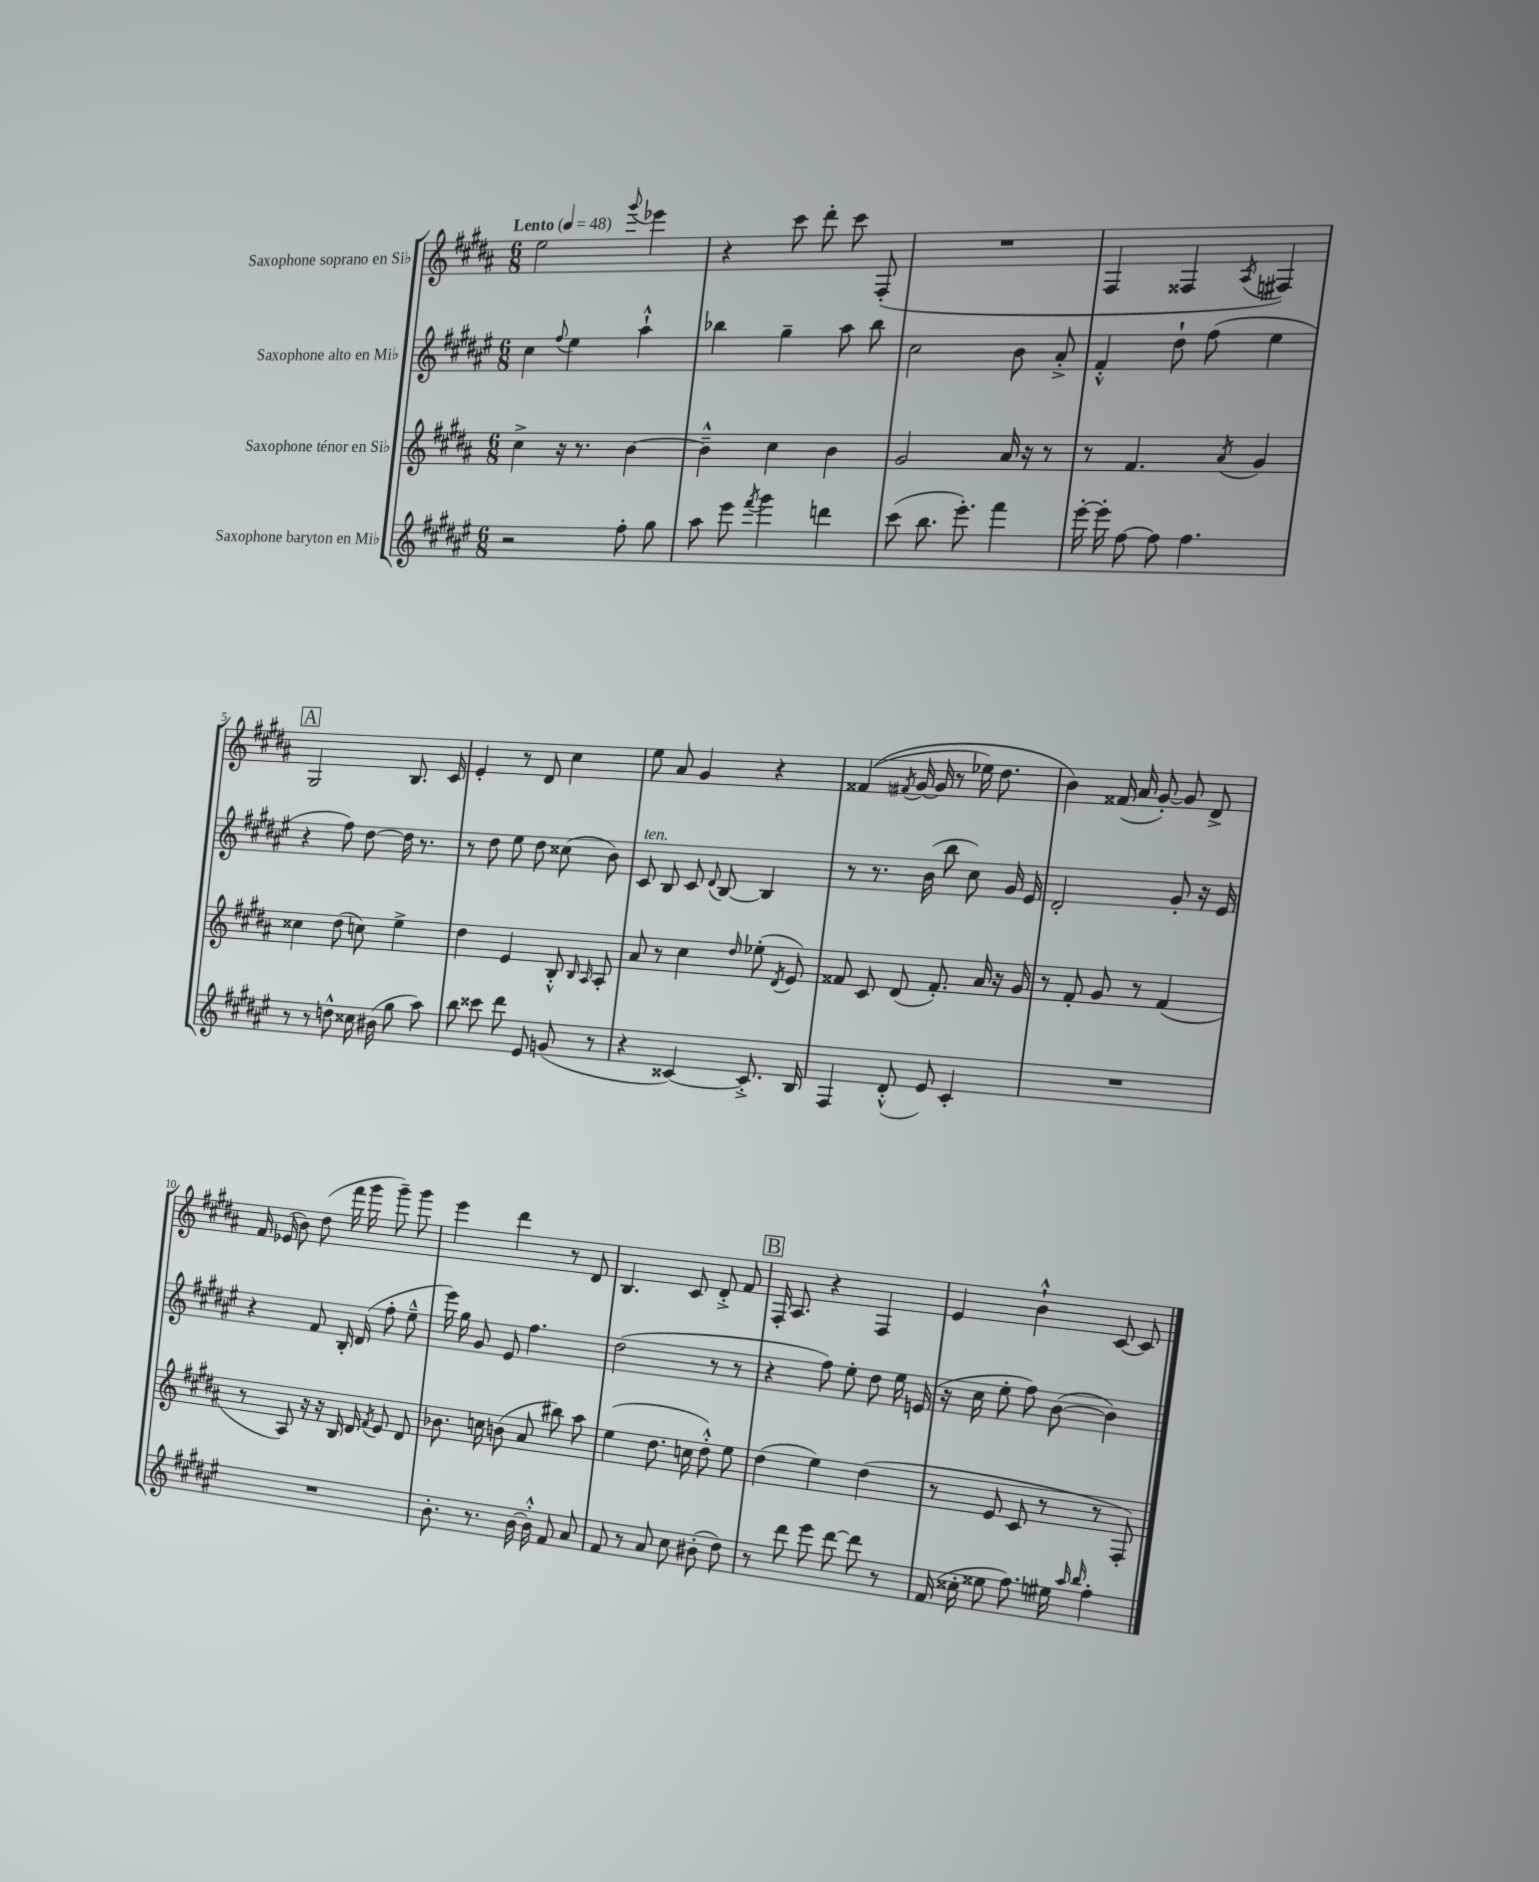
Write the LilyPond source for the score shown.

<<
\new StaffGroup <<
\new Staff = "s0" \with { instrumentName = "Saxophone soprano en Sib" } {
    \clef treble \key b \major \numericTimeSignature \time 6/8 \tempo "Lento" 4 = 48
    \autoBeamOff e''2 \appoggiatura { gis'''8 } ees'''4 |
    r4 cis'''8 dis'''8-. cis'''8 fis8-.( |
    R2. |
    fis4 fisis4 \acciaccatura { ais8 } fis4) |
    \mark \markup { \box "A" } gis2 b8. cis'16 |
    e'4-. r8 dis'8 cis''4 |
    e''8 ais'8 gis'4 r4 |
    fisis'4(\( \acciaccatura { fis'8 } gis'16~ gis'16 r8 ees''16) dis''8. |
    b'4\) fisis'16( ais'16 gis'8~-.) gis'8 dis'8-> |
    fis'16 ees'16( b'8) dis''8( fis'''16 gis'''16 gis'''8--) gis'''8 |
    e'''4 dis'''4 r8 dis'8 |
    b4. cis'8 dis'8-.-> fis'8 |
    \mark \markup { \box "B" } fis16-. ais8. r4 fis4 |
    e'4 b'4-!-^ cis'8~ cis'8 \bar "|." |
}
\new Staff = "s1" \with { instrumentName = "Saxophone alto en Mib" } {
    \clef treble \key fis \major \numericTimeSignature \time 6/8
    \autoBeamOff cis''4 \appoggiatura { fis''8 } eis''4 ais''4-!-^ |
    bes''4 gis''4-- ais''8 bes''8 |
    cis''2 b'8 ais'8-.-> |
    fis'4-.-^ dis''8-! fis''8( eis''4 |
    \mark \markup { \box "A" } r4 fis''8) dis''8~ dis''16 r8. |
    r8 dis''8 eis''8 dis''8 cisis''8( b'8) |
    cis'8^\markup { \italic "ten." } b8 cis'8 \appoggiatura { dis'8 } b8~ b4 |
    r8 r8. b'16( b''8 cis''8) gis'16 eis'16 |
    dis'2-. gis'8-. r16 eis'16 |
    r4 fis'8 b16-. dis'16( fis''8-. eis''8---^ |
    eis'''16) gis''16 gis'8 eis'8 fis''4. |
    dis''2( r8 r8 |
    \mark \markup { \box "B" } r4 fis''8) eis''8-. dis''8 eis''16 e'16( |
    r16 cis''16 eis''8-. fis''8) b'8~( b'4) \bar "|." |
}
\new Staff = "s2" \with { instrumentName = "Saxophone ténor en Sib" } {
    \clef treble \key b \major \numericTimeSignature \time 6/8
    \autoBeamOff cis''4-> r16 r8. b'4~ |
    b'4---^ cis''4 b'4 |
    gis'2 ais'16 r16 r8 |
    r8 fis'4. \acciaccatura { ais'8 } gis'4 |
    \mark \markup { \box "A" } cisis''4 dis''8( c''8) e''4-> |
    dis''4 e'4 b8-.-^ \grace { b16 ais16 } ais8-. |
    ais'8 r8 cis''4 \grace { dis''16 } ees''8-.( \acciaccatura { dis'8 } e'8) |
    fisis'8 cis'8 dis'8( fisis'8.-.) ais'16 r16 gis'16 |
    r8 fis'8-. gis'8 r8 fis'4( |
    r8 ais8) r16 r16 b16 dis'16 \acciaccatura { fis'8 } e'8 dis'8 |
    bes'8. c''16 b'8( ais'8 bis''8) ais''8 |
    e''4( dis''8. c''16 dis''8-.-^) e''8 |
    \mark \markup { \box "B" } dis''4( e''4) dis''4( |
    r8 e'8 cis'8 r8 r8 fis8-.) \bar "|." |
}
\new Staff = "s3" \with { instrumentName = "Saxophone baryton en Mib" } {
    \clef treble \key fis \major \numericTimeSignature \time 6/8
    \autoBeamOff r2 fis''8-. gis''8 |
    ais''8 eis'''8 \acciaccatura { fis'''8 } gis'''4 d'''4 |
    cis'''8( b''8. eis'''8.-.) fis'''4 |
    eis'''16~-. eis'''16-. fis''8~ fis''8 fis''4. |
    \mark \markup { \box "A" } r8 r8 d''8-^ cisis''16 bis'16( gis''8 ais''8) |
    b''8 cisis'''8 dis'''8 eis'8 g'8( r8 |
    r4 cisis'4~) cisis'8.-.-> b16 |
    fis4 dis'8-.-^( eis'8) cis'4-. |
    R2. |
    R2. |
    b'8.-. r8. b'16~ b'16-.-^ fis'8 ais'8 |
    fis'8 r8 ais'8 cis''8 bis'8-.( dis''8) |
    \mark \markup { \box "B" } r8 dis'''8 eis'''8 dis'''8~ dis'''8 r8 |
    fis'16( cisis''16-. eisis''8 fis''8.) eis''16 \grace { ais''16 b''16 } fis''4-. \bar "|." |
}
>>
>>
